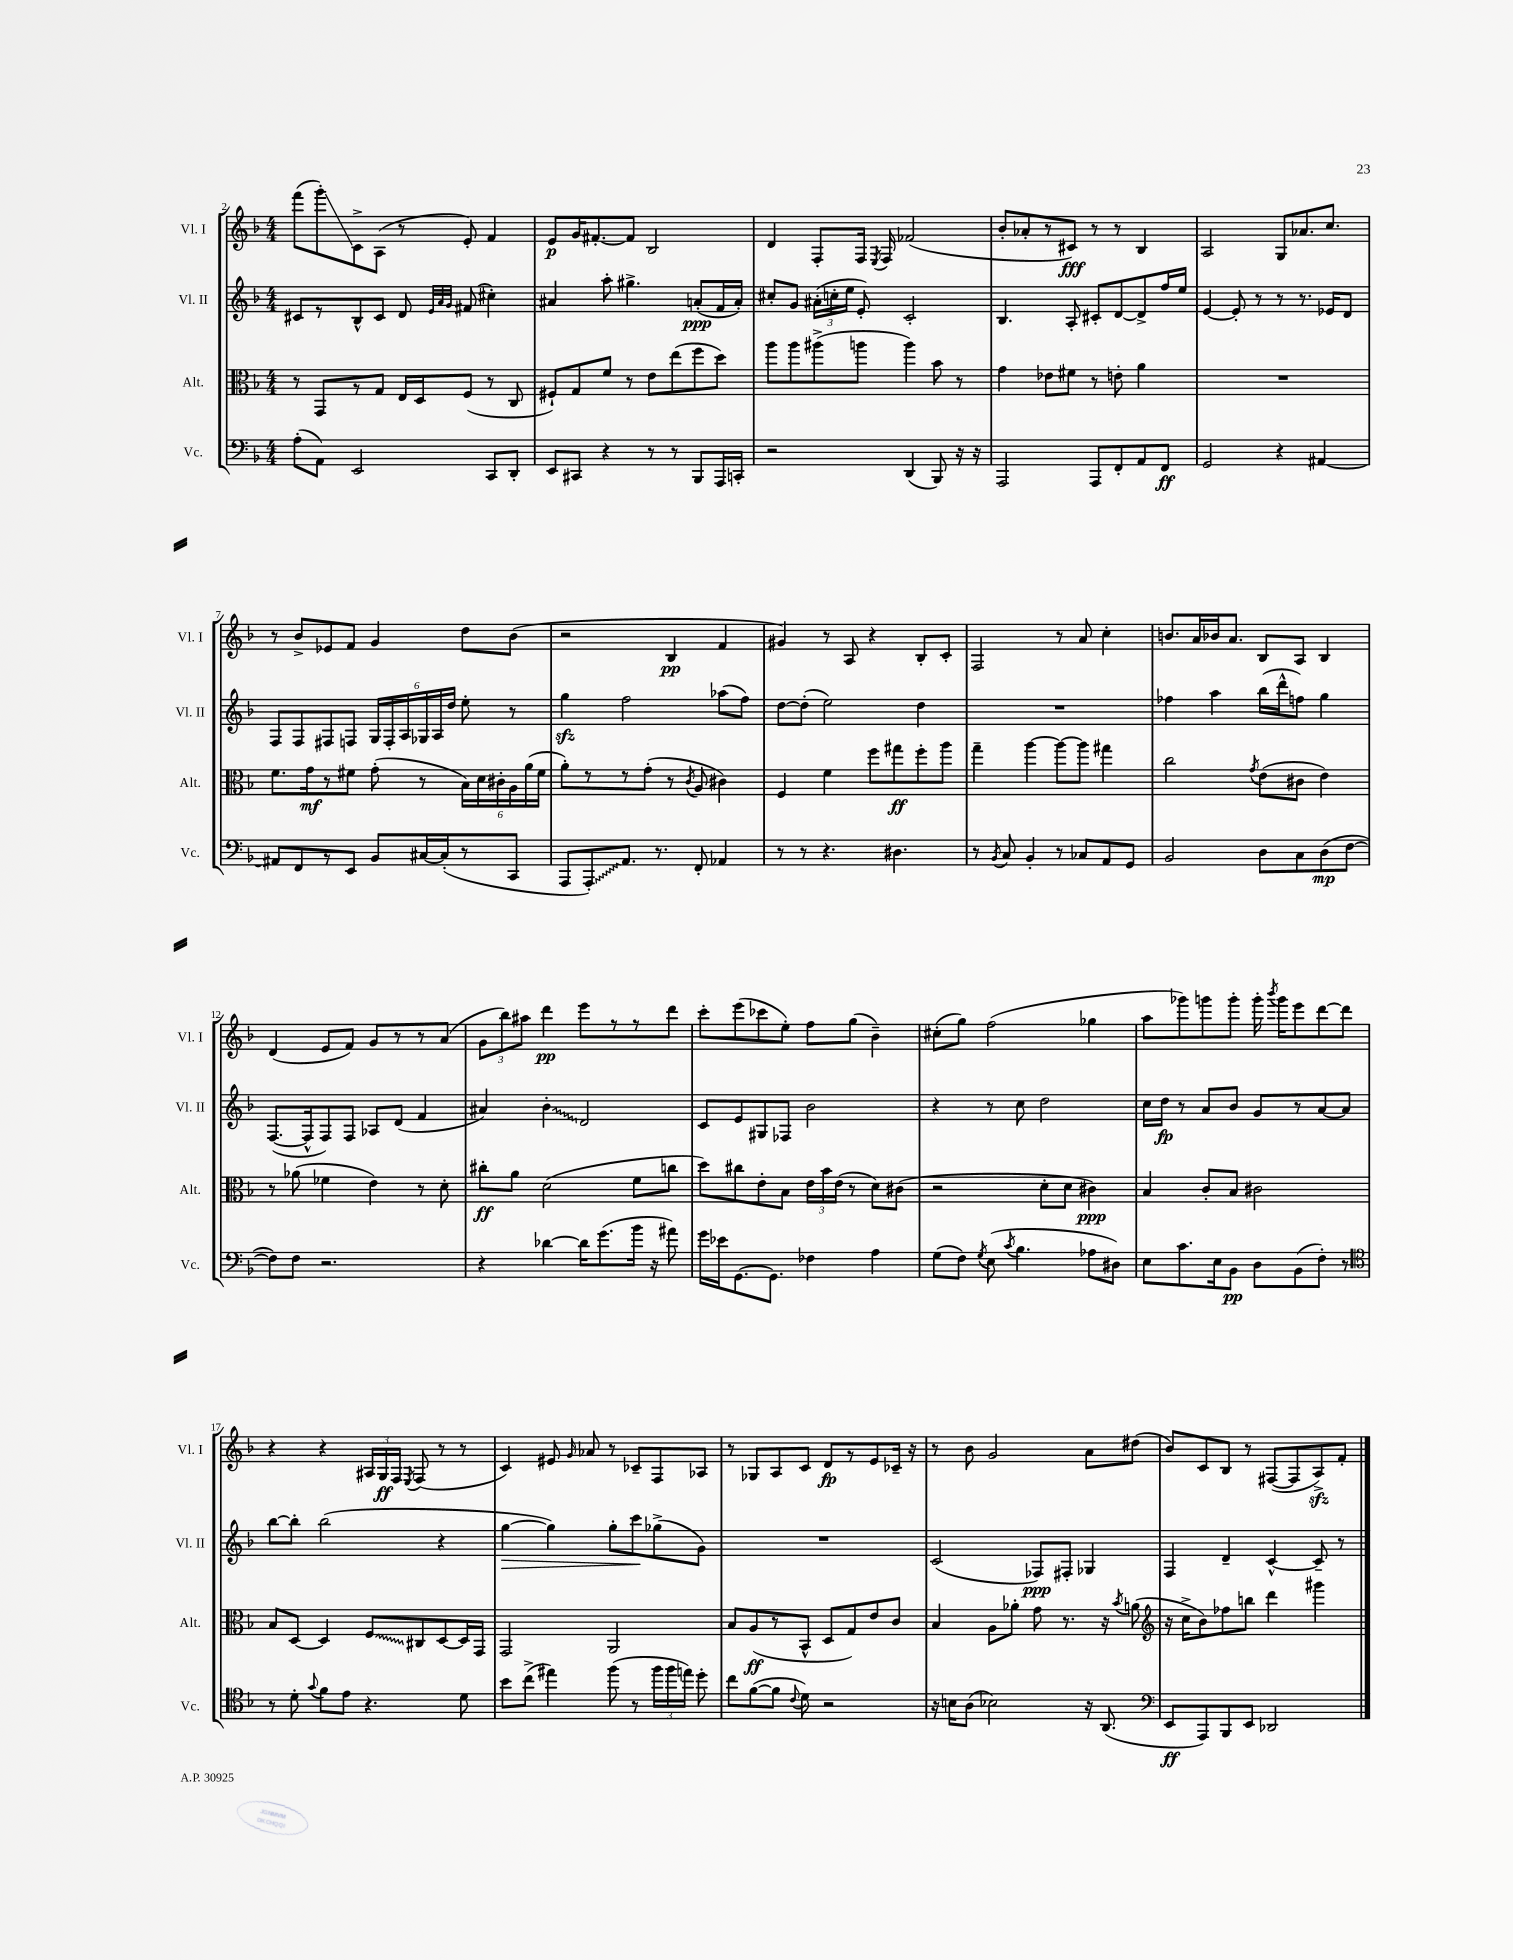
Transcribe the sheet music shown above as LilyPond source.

<<
\new StaffGroup <<
\new Staff = "s0" \with { instrumentName = "Vl. I" shortInstrumentName = "Vl. I" } {
    \clef treble \key f \major \numericTimeSignature \time 4/4
    \autoBeamOff f'''8[( g'''8-.\glissando) c'8-> a8]( r8 e'8-.) f'4 |
    e'8[\p g'16 fis'8.~-. fis'8] bes2 |
    d'4 f8[-. f16] \acciaccatura { e8 } f16 fes'2( |
    bes'8[-. aes'8-. r8 cis'8]\fff) r8 r8 bes4 |
    a2 g8[ aes'8. c''8.] |
    r8 bes'8[-> ees'8 f'8] g'4 d''8[ bes'8]( |
    r2 bes4\pp f'4 |
    gis'4) r8 a8 r4 bes8[-. c'8]-. |
    f2 r8 a'8 c''4-. |
    b'8.[ a'16 bes'16 a'8.] bes8[ a8] bes4 |
    d'4( e'8[ f'8]) g'8[ r8 r8 a'8]( |
    \tuplet 3/2 { g'8[ bes''8) ais''8] } d'''4\pp e'''8[ r8 r8 d'''8] |
    c'''8[-. e'''8( ces'''8 e''8]-.) f''8[ g''8]( bes'4--) |
    cis''8[-.( g''8]) f''2( ges''4 |
    a''8[ ges'''8) g'''8 g'''8]-. g'''16-. \acciaccatura { bes'''8 } g'''16[ e'''8 d'''8~ d'''8] |
    r4 r4 \tuplet 3/2 { ais16[ g16\ff f16] } \acciaccatura { e8 } f8( r8 r8 |
    c'4) eis'8 \grace { g'16 } aes'8 r8 ces'8[-- f8 aes8] |
    r8 ges8[ a8 c'8] d'8[\fp r8 e'8 ces'16]-- r16 |
    r8 bes'8 g'2 a'8[ dis''8]( |
    bes'8[) c'8 bes8] r8 fis8[~( fis8 a8->\sfz) f'8]-. \bar "|." |
}
\new Staff = "s1" \with { instrumentName = "Vl. II" shortInstrumentName = "Vl. II" } {
    \clef treble \key f \major \numericTimeSignature \time 4/4
    \autoBeamOff cis'8[ r8 bes8-^ cis'8] d'8 \grace { e'32[ a'32 g'32] } fis'8( cis''4-.) |
    ais'4 a''8-. gis''4.-> a'8[-.\ppp( f'16 a'16]-.) |
    cis''8[-. g'8] \tuplet 3/2 { ais'16[-.( c''16-. e''16] } e'8-.) c'2-. |
    bes4. a8-. cis'8[-. d'8~ d'8-> f''16 e''16] |
    e'4~ e'8-. r8 r8 r8. ees'16[ d'8] |
    f8[ f8 fis8 f8] \tuplet 6/4 { g16[ f16-. a16 ges16 a16 d''16] } e''8-. r8 |
    g''4\sfz f''2 aes''8[( f''8]) |
    d''8[~ d''8]-.( e''2) d''4 |
    R1 |
    fes''4 a''4 bes''16[( d'''16-^ f''8]) g''4 |
    f8.[~( f16-^ f8) f8] aes8[ d'8]( f'4 |
    ais'4) \once \override Glissando.style = #'zigzag bes'4-.\glissando d'2 |
    c'8[ e'8 gis8 fes8] bes'2 |
    r4 r8 c''8 d''2 |
    c''16[ d''16]\fp r8 a'8[ bes'8] g'8[ r8 a'8~ a'8] |
    bes''8[~ bes''8]-. bes''2( r4 |
    g''4~\> g''4) g''8[-. c'''8\! ges''8->( g'8]) |
    R1 |
    c'2( fes8[\ppp) fis8]-. ges4 |
    f4 d'4-- c'4~-^ c'8-- r8 \bar "|." |
}
\new Staff = "s2" \with { instrumentName = "Alt." shortInstrumentName = "Alt." } {
    \clef alto \key f \major \numericTimeSignature \time 4/4
    \autoBeamOff r8 g,8[ r8 g8] e16[ d16 f8]( r8 c8 |
    fis8[-!) g8 f'8] r8 e'8[ e''8( f''8 d''8]) |
    a''8[ a''8 ais''8->( a''8] a''4) bes'8 r8 |
    g'4 ees'8[ fis'8] r8 e'8-. a'4 |
    R1 |
    f'8.[ g'16\mf r8 fis'8] g'8-.( r8 \tuplet 6/4 { bes16[) d'16 cis'16-. a16 a'16( fis'16] } |
    a'8[-.) r8 r8 g'8]-.( r8 \acciaccatura { c'8 } a8 cis'4) |
    f4 f'4 f''8[ gis''8\ff f''8-. a''8] |
    g''4-- a''4~ a''8[~ a''8] gis''4 |
    c''2 \acciaccatura { g'8 } e'8[( cis'8] e'4) |
    r8 aes'8( fes'4 e'4) r8 d'8-. |
    cis''8[-.\ff a'8] d'2( f'8[ c''8] |
    d''8[) cis''8 e'8-. bes8] \tuplet 3/2 { e'16[ bes'16 e'16]( } r8 d'8[) cis'8]( |
    r2 d'8[-. d'8] cis'4\ppp) |
    bes4 c'8[-. bes8] cis'2 |
    bes8[ d8]~ d4 \once \override Glissando.style = #'zigzag f8[\glissando cis8 d8~ d16 g,16] |
    g,2 a,2 |
    bes8[ a8\ff( r8 bes,8]-^ d8[ g8) e'8 c'8] |
    bes4 a8[ aes'8]-. g'8 r8. r16 \acciaccatura { bes'8 } a'8( |
    \clef treble r16 c''16[-> bes'8) fes''8 b''8] d'''4 gis'''4 \bar "|." |
}
\new Staff = "s3" \with { instrumentName = "Vc." shortInstrumentName = "Vc." } {
    \clef bass \key f \major \numericTimeSignature \time 4/4
    \autoBeamOff a8[-.( a,8]) e,2 c,8[ d,8]-. |
    e,8[ cis,8] r4 r8 r8 bes,,8[ a,,16 c,16]-. |
    r2 d,4( bes,,8) r16 r16 |
    a,,2 a,,8[ f,8-. a,8 f,8]\ff |
    g,2 r4 ais,4~ |
    ais,8[ f,8 r8 e,8] bes,8[ cis16~ cis16-.( r8 c,8] |
    a,,8[ \once \override Glissando.style = #'zigzag a,,8-.\glissando) a,8.] r8. f,8-. aes,4 |
    r8 r8 r4. dis4. |
    r8 \acciaccatura { bes,8 } c8 bes,4-. r8 ces8[ a,8 g,8] |
    bes,2 d8[ c8 d8\mp( f8]~ |
    f8[) f8] r2. |
    r4 des'4~ des'16[ g'8.( bes'16] r16 ais'8) |
    g'16[ ees'16 g,8.~ g,8.] fes4 a4 |
    g8[( f8]) \acciaccatura { g8 } e8( \acciaccatura { c'8 } bes4. aes8[ dis8]) |
    e8[ c'8. e16 bes,8]\pp d8[ bes,8( f8]-.) r8 |
    \clef tenor r8 d'8-. \appoggiatura { g'8 } f'8[ e'8] r4. d'8 |
    bes'8[ c''8]->( eis''4) f''8( r8 \tuplet 3/2 { f''16[ f''16 e''16]) } d''8-. |
    c''8[ f'8~( f'8] \appoggiatura { c'8 } d'8) r2 |
    r16 b16[ a8]( bes2) r16 a,8.( |
    \clef bass e,8[\ff a,,8) bes,,8 e,8] des,2 \bar "|." |
}
>>
>>
\layout { \context { \Score currentBarNumber = #2 } }
